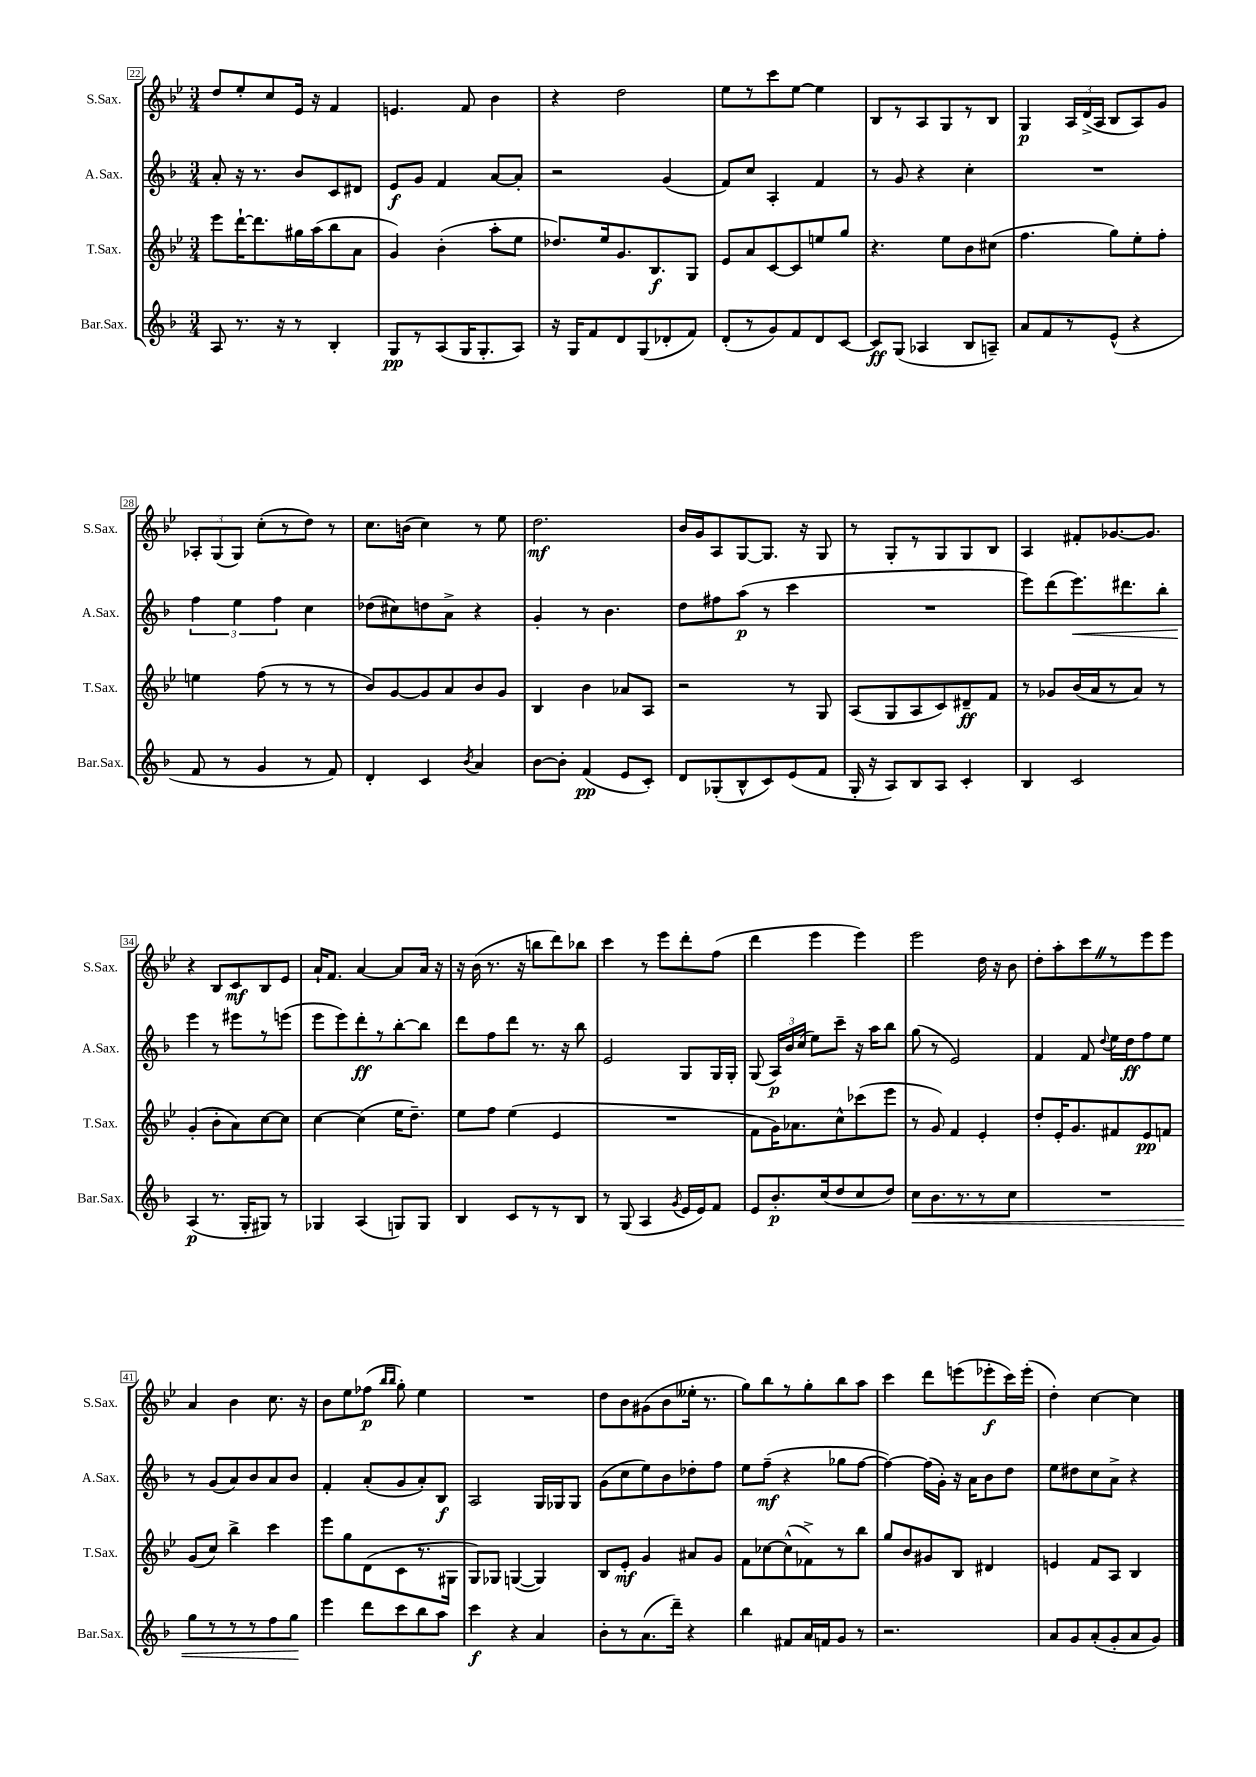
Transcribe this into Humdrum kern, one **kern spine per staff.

**kern	**dynam	**kern	**dynam	**kern	**dynam	**kern	**dynam
*part4	*part4	*part3	*part3	*part2	*part2	*part1	*part1
*staff4	*staff4	*staff3	*staff3	*staff2	*staff2	*staff1	*staff1
*I"Bar.Sax.	*	*I"T.Sax.	*	*I"A.Sax.	*	*I"S.Sax.	*
*I'Bar.Sax.	*	*I'T.Sax.	*	*I'A.Sax.	*	*I'S.Sax.	*
*clefG2	*	*clefG2	*	*clefG2	*	*clefG2	*
*k[b-]	*	*k[b-e-]	*	*k[b-]	*	*k[b-e-]	*
*M3/4	*	*M3/4	*	*M3/4	*	*M3/4	*
=22	=22	=22	=22	=22	=22	=22	=22
8A/	.	8eee-\L	.	8a'/	.	8dd/L	.
8.r	.	[16ddd`\K	.	16r	.	8ee-'/	.
.	.	8.ddd\]	.	8.r	.	.	.
.	.	.	.	.	.	8cc/	.
16r	.	.	.	.	.	.	.
8r	.	16gg#X\L	.	8b-/L	.	16e-/Jk	.
.	.	(16aa\J	.	.	.	16r	.
4B-'/	.	8bb-\	.	8c/	.	4f/	.
.	.	8a\J	.	8d#X/J	.	.	.
=23	=23	=23	=23	=23	=23	=23	=23
8G/L	pp	4g/)	.	8e/L	f	4.en/	.
8r	.	.	.	8g/J	.	.	.
(8A/	.	(4b-'\	.	4f/	.	.	.
16G/K	.	.	.	.	.	8f/	.
8.G'/	.	.	.	.	.	.	.
.	.	8aa'\L	.	[8a/L	.	4b-\	.
8A/J)	.	8ee-\J	.	8a'/J]	.	.	.
=24	=24	=24	=24	=24	=24	=24	=24
16r	.	8.dd-X/L)	.	2r	.	4r	.
16G/KL	.	.	.	.	.	.	.
8f/	.	.	.	.	.	.	.
.	.	16ee-/k	.	.	.	.	.
8d/	.	8.g/	.	.	.	2dd\	.
(8G/	.	.	.	.	.	.	.
.	.	8.B-/	f	.	.	.	.
8d-X'/	.	.	.	(4g/	.	.	.
8f/J)	.	8G/J	.	.	.	.	.
=25	=25	=25	=25	=25	=25	=25	=25
(8d'/L	.	8e-/L	.	8f/L)	.	8ee-\L	.
8r	.	8a/	.	8cc/J	.	8r	.
8g/)	.	[8c/	.	4A'/	.	8ccc\	.
8f/	.	8c/]	.	.	.	[8ee-\J	.
8d/	.	8een/	.	4f/	.	4ee-\]	.
[8c/J	.	8gg/J	.	.	.	.	.
=26	=26	=26	=26	=26	=26	=26	=26
8c/L]	ff	4.r	.	8r	.	8B-/L	.
(8G/J	.	.	.	8g/	.	8r	.
4A-X/	.	.	.	4r	.	8A/	.
.	.	8ee-\L	.	.	.	8G/	.
8B-/L	.	8b-\	.	4cc'\	.	8r	.
8An~/J)	.	(8cc#X\J	.	.	.	8B-/J	.
=27	=27	=27	=27	=27	=27	=27	=27
8a/L	.	4.ff\	.	2.r	.	4G/	p
8f/	.	.	.	.	.	.	.
8r	.	.	.	.	.	24A/LL	.
.	.	.	.	.	.	(24d^/	.
.	.	.	.	.	.	24A/JJ	.
(8e^^/J	.	8gg\L)	.	.	.	8B-/L	.
4r	.	8ee-'\	.	.	.	8A/)	.
.	.	8ff'\J	.	.	.	8g/J	.
!!LO:LB:g=z
=28	=28	=28	=28	=28	=28	=28	=28
8f/	.	4een\	.	6ff\	.	12A-X'/L	.
.	.	.	.	.	.	(12G/	.
8r	.	.	.	.	.	.	.
.	.	.	.	6ee\	.	12G/J)	.
4g/	.	(8ff\	.	.	.	(8cc'\L	.
.	.	.	.	6ff\	.	.	.
.	.	8r	.	.	.	8r	.
8r	.	8r	.	4cc\	.	8dd\J)	.
8f/)	.	8r	.	.	.	8r	.
=29	=29	=29	=29	=29	=29	=29	=29
4d'/	.	8b-/L)	.	(8dd-X\L	.	8.cc\L	.
.	.	[8g/	.	8cc#X\)	.	.	.
.	.	.	.	.	.	(16bn\Jk	.
4c/	.	8g/]	.	8ddn\	.	4cc\)	.
.	.	8a/	.	8a^\J	.	.	.
8qb-/	.	.	.	.	.	.	.
4a/	.	8b-/	.	4r	.	8r	.
.	.	8g/J	.	.	.	8ee-\	.
=30	=30	=30	=30	=30	=30	=30	=30
[8b-\L	.	4B-/	.	4g'/	.	2.dd\	mf
8b-'\J]	.	.	.	.	.	.	.
(4f/	pp	4b-\	.	8r	.	.	.
.	.	.	.	4.b-\	.	.	.
8e/L	.	8a-X/L	.	.	.	.	.
8c'/J)	.	8A/J	.	.	.	.	.
=31	=31	=31	=31	=31	=31	=31	=31
8d/L	.	2r	.	8dd\L	.	16b-/LL	.
.	.	.	.	.	.	16g/J	.
(8G-X'/	.	.	.	8ff#X\	.	8A/	.
8B-^^/	.	.	.	(8aa\J	p	[8G/	.
8c/)	.	.	.	8r	.	8.G/J]	.
(8e/	.	8r	.	4ccc\	.	.	.
.	.	.	.	.	.	16r	.
8f/J	.	8G/	.	.	.	8G/	.
=32	=32	=32	=32	=32	=32	=32	=32
16G'/	.	(8A/L	.	2.r	.	8r	.
16r	.	.	.	.	.	.	.
8A/L)	.	8G/	.	.	.	8G'/L	.
8B-/	.	8A/	.	.	.	8r	.
8A/J	.	8c/)	.	.	.	8G/	.
4c'/	.	8d#X~/	ff	.	.	8G/	.
.	.	8f/J	.	.	.	8B-/J	.
=33	=33	=33	=33	=33	=33	=33	=33
4B-/	.	8r	.	8eee\L)	.	4A/	.
.	.	8g-X/L	.	(8ddd\	.	.	.
!	!	!	!	!	!LO:HP:b	!	!
2c/	.	(16b-/L	.	8.eee\)	<	8f#X'/L	.
.	.	16a/J	.	.	.	.	.
.	.	8r	.	.	.	[8.g-X/	.
.	.	.	.	8.ddd#X\	.	.	.
.	.	8a/J)	.	.	.	.	.
.	.	.	.	.	.	8.g-/J]	.
.	.	8r	.	8bb-'\J	.	.	.
!!LO:LB:g=z
=34	=34	=34	=34	=34	=34	=34	=34
(4A/	p	(4g'/	.	4eee\	.	4r	.
8.r	.	8b-'\L	.	8r	[	8B-/L	.
.	.	8a\)	.	8eee#X\L	.	8c/	mf
16G'/KL	.	.	.	.	.	.	.
8G#X/J)	.	[8cc\	.	8r	.	8B-/	.
8r	.	8cc\J]	.	(8eeen\J	.	8e-/J	.
=35	=35	=35	=35	=35	=35	=35	=35
4G-X/	.	[4cc\	.	8eee\L	.	16a`/KL	.
.	.	.	.	.	.	8.f/J	.
.	.	.	.	8eee\)	.	.	.
(4A/	.	(4cc\]	.	8ddd'\	ff	[4a/	.
.	.	.	.	8r	.	.	.
8Gn/L)	.	16ee-\KL	.	[8bb-'\	.	8a/L]	.
.	.	8.dd~\J)	.	.	.	.	.
8G/J	.	.	.	8bb-\J]	.	16a/Jk	.
.	.	.	.	.	.	16r	.
=36	=36	=36	=36	=36	=36	=36	=36
4B-/	.	8ee-\L	.	8ddd\L	.	16r	.
.	.	.	.	.	.	(16b-\	.
.	.	8ff\J	.	8ff\	.	8.r	.
8c/L	.	(4ee-\	.	8ddd\J	.	.	.
.	.	.	.	.	.	16r	.
8r	.	.	.	8.r	.	8bbn\L	.
8r	.	4e-/	.	.	.	8ddd\)	.
.	.	.	.	16r	.	.	.
8B-/J	.	.	.	8bb-\	.	8bb-X\J	.
=37	=37	=37	=37	=37	=37	=37	=37
8r	.	2.r	.	2e/	.	4ccc\	.
(8G/	.	.	.	.	.	.	.
4A/	.	.	.	.	.	8r	.
.	.	.	.	.	.	8eee-\L	.
8qg/	.	.	.	.	.	.	.
16e/LL	.	.	.	8G/L	.	8ddd'\	.
16e/J)	.	.	.	.	.	.	.
8f/J	.	.	.	16G/L	.	(8ff\J	.
.	.	.	.	16G'/JJ	.	.	.
=38	=38	=38	=38	=38	=38	=38	=38
8e/L	.	8f\L	.	(8G/	.	4ddd\	.
8.b-'/	p	16g\K)	.	24A/LL)	p	.	.
.	.	.	.	24b-/	.	.	.
.	.	8.a-X\	.	.	.	.	.
.	.	.	.	(24cc/JJ	.	.	.
.	.	.	.	8ee\L)	.	4eee-\	.
(16cc/k	.	.	.	.	.	.	.
8dd/	.	8cc^^\	.	8ccc~\J	.	.	.
8cc/	.	(8ccc-X\	.	16r	.	4eee-\)	.
.	.	.	.	16aa\KL	.	.	.
8dd/J)	.	8eee-\J	.	8bb-\J	.	.	.
=39	=39	=39	=39	=39	=39	=39	=39
!	!LO:HP:b	!	!	!	!	!	!
8cc\L	<	8r	.	(8gg\	.	2eee-\	.
8.b-\	.	8g/)	.	8r	.	.	.
.	.	4f/	.	2e/)	.	.	.
8.r	.	.	.	.	.	.	.
8r	.	4e-'/	.	.	.	16dd\	.
.	.	.	.	.	.	16r	.
8cc\J	.	.	.	.	.	8b-\	.
=40	=40	=40	=40	=40	=40	=40	=40
2.r	.	8dd'/L	.	4f/	.	8dd'\L	.
.	.	16e-'/K	.	.	.	8aa'\	.
.	.	8.g/	.	.	.	.	.
.	.	.	.	8f/	.	8cccZ\	.
.	.	.	.	8qqdd/	.	.	.
.	.	8f#X/	.	16ee\LL	.	8r	.
.	.	.	.	16dd\J	ff	.	.
.	.	8e-/	pp	8ff\	.	8eee-\	.
.	.	8fn/J	.	8ee\J	.	8eee-\J	.
!!LO:LB:g=z
=41	=41	=41	=41	=41	=41	=41	=41
8gg\L	.	(8g/L	.	8r	.	4a/	.
8r	.	8cc/J)	.	(8g/L	.	.	.
8r	.	4bb-^\	.	8a/)	.	4b-\	.
8r	.	.	.	8b-/	.	.	.
8ff\	.	4ccc\	.	8a/	.	8.cc\	.
8gg\J	.	.	.	8b-/J	.	.	.
.	.	.	.	.	.	16r	.
.	[	.	.	.	.	.	.
=42	=42	=42	=42	=42	=42	=42	=42
4eee\	.	8eee-\L	.	4f'/	.	8b-\L	.
.	.	8gg\	.	.	.	8ee-\	.
8ddd\L	.	(8d\	.	(8a'/L	.	(8ff-X\J	p
.	.	.	.	.	.	16qqbb-/LL	.
.	.	.	.	.	.	16qqbb-/JJ	.
8ccc\	.	8c\	.	8g/	.	8gg'\)	.
8bb-\	.	8.r	.	8a'/)	.	4ee-\	.
8aa\J	.	.	.	8B-/J	f	.	.
.	.	16G#X\Jk	.	.	.	.	.
=43	=43	=43	=43	=43	=43	=43	=43
4ccc\	f	8G/L)	.	2A/	.	2.r	.
.	.	8G-X/J	.	.	.	.	.
4r	.	([4Gn/	.	.	.	.	.
4a/	.	4G/])	.	16G/LL	.	.	.
.	.	.	.	16G-X/J	.	.	.
.	.	.	.	8G-/J	.	.	.
=44	=44	=44	=44	=44	=44	=44	=44
8b-'\L	.	8B-/L	.	(8g\L	.	8dd\L	.
8r	.	8e-'/J	mf	8cc\	.	8b-\	.
(8.a\	.	4g/	.	8ee\)	.	(8g#X\	.
.	.	.	.	8b-\	.	8b-\	.
16ddd~\Jk)	.	.	.	.	.	.	.
4r	.	8a#X/L	.	8dd-X'\	.	16ee--X'\Jk	.
.	.	.	.	.	.	8.r	.
.	.	8g/J	.	8ff\J	.	.	.
=45	=45	=45	=45	=45	=45	=45	=45
4bb-\	.	8f\L	.	8ee\L	.	8gg\L)	.
.	.	[8cc-X\	.	(8ff~\J	mf	8bb-\	.
8f#X/L	.	(8cc-^^\]	.	4r	.	8r	.
16a/L	.	8f-X^\)	.	.	.	8gg'\	.
16fn/J	.	.	.	.	.	.	.
8g/J	.	8r	.	8gg-X\L	.	8bb-\	.
8r	.	8bb-\J	.	[8ff\J	.	8aa\J	.
=46	=46	=46	=46	=46	=46	=46	=46
2.r	.	8gg/L	.	4ff\_)	.	4ccc\	.
.	.	8b-/	.	.	.	.	.
.	.	8g#X/	.	(16ff\LL]	.	8ddd\L	.
.	.	.	.	16g'\JJ)	.	.	.
.	.	8B-/J	.	16r	.	(8eeen\	.
.	.	.	.	16a\KL	.	.	.
.	.	4d#X/	.	8b-\	.	8eee-X'\	f
.	.	.	.	8dd\J	.	16ccc\L)	.
.	.	.	.	.	.	(16eee-'\JJ	.
=47	=47	=47	=47	=47	=47	=47	=47
8a/L	.	4en/	.	8ee\L	.	4dd'\)	.
8g/	.	.	.	8dd#X\	.	.	.
(8a'/	.	8f/L	.	8cc\	.	[4cc\	.
8g'/	.	8A/J	.	8a^\J	.	.	.
8a/	.	4B-/	.	4r	.	4cc\]	.
8g/J)	.	.	.	.	.	.	.
==	==	==	==	==	==	==	==
*-	*-	*-	*-	*-	*-	*-	*-
